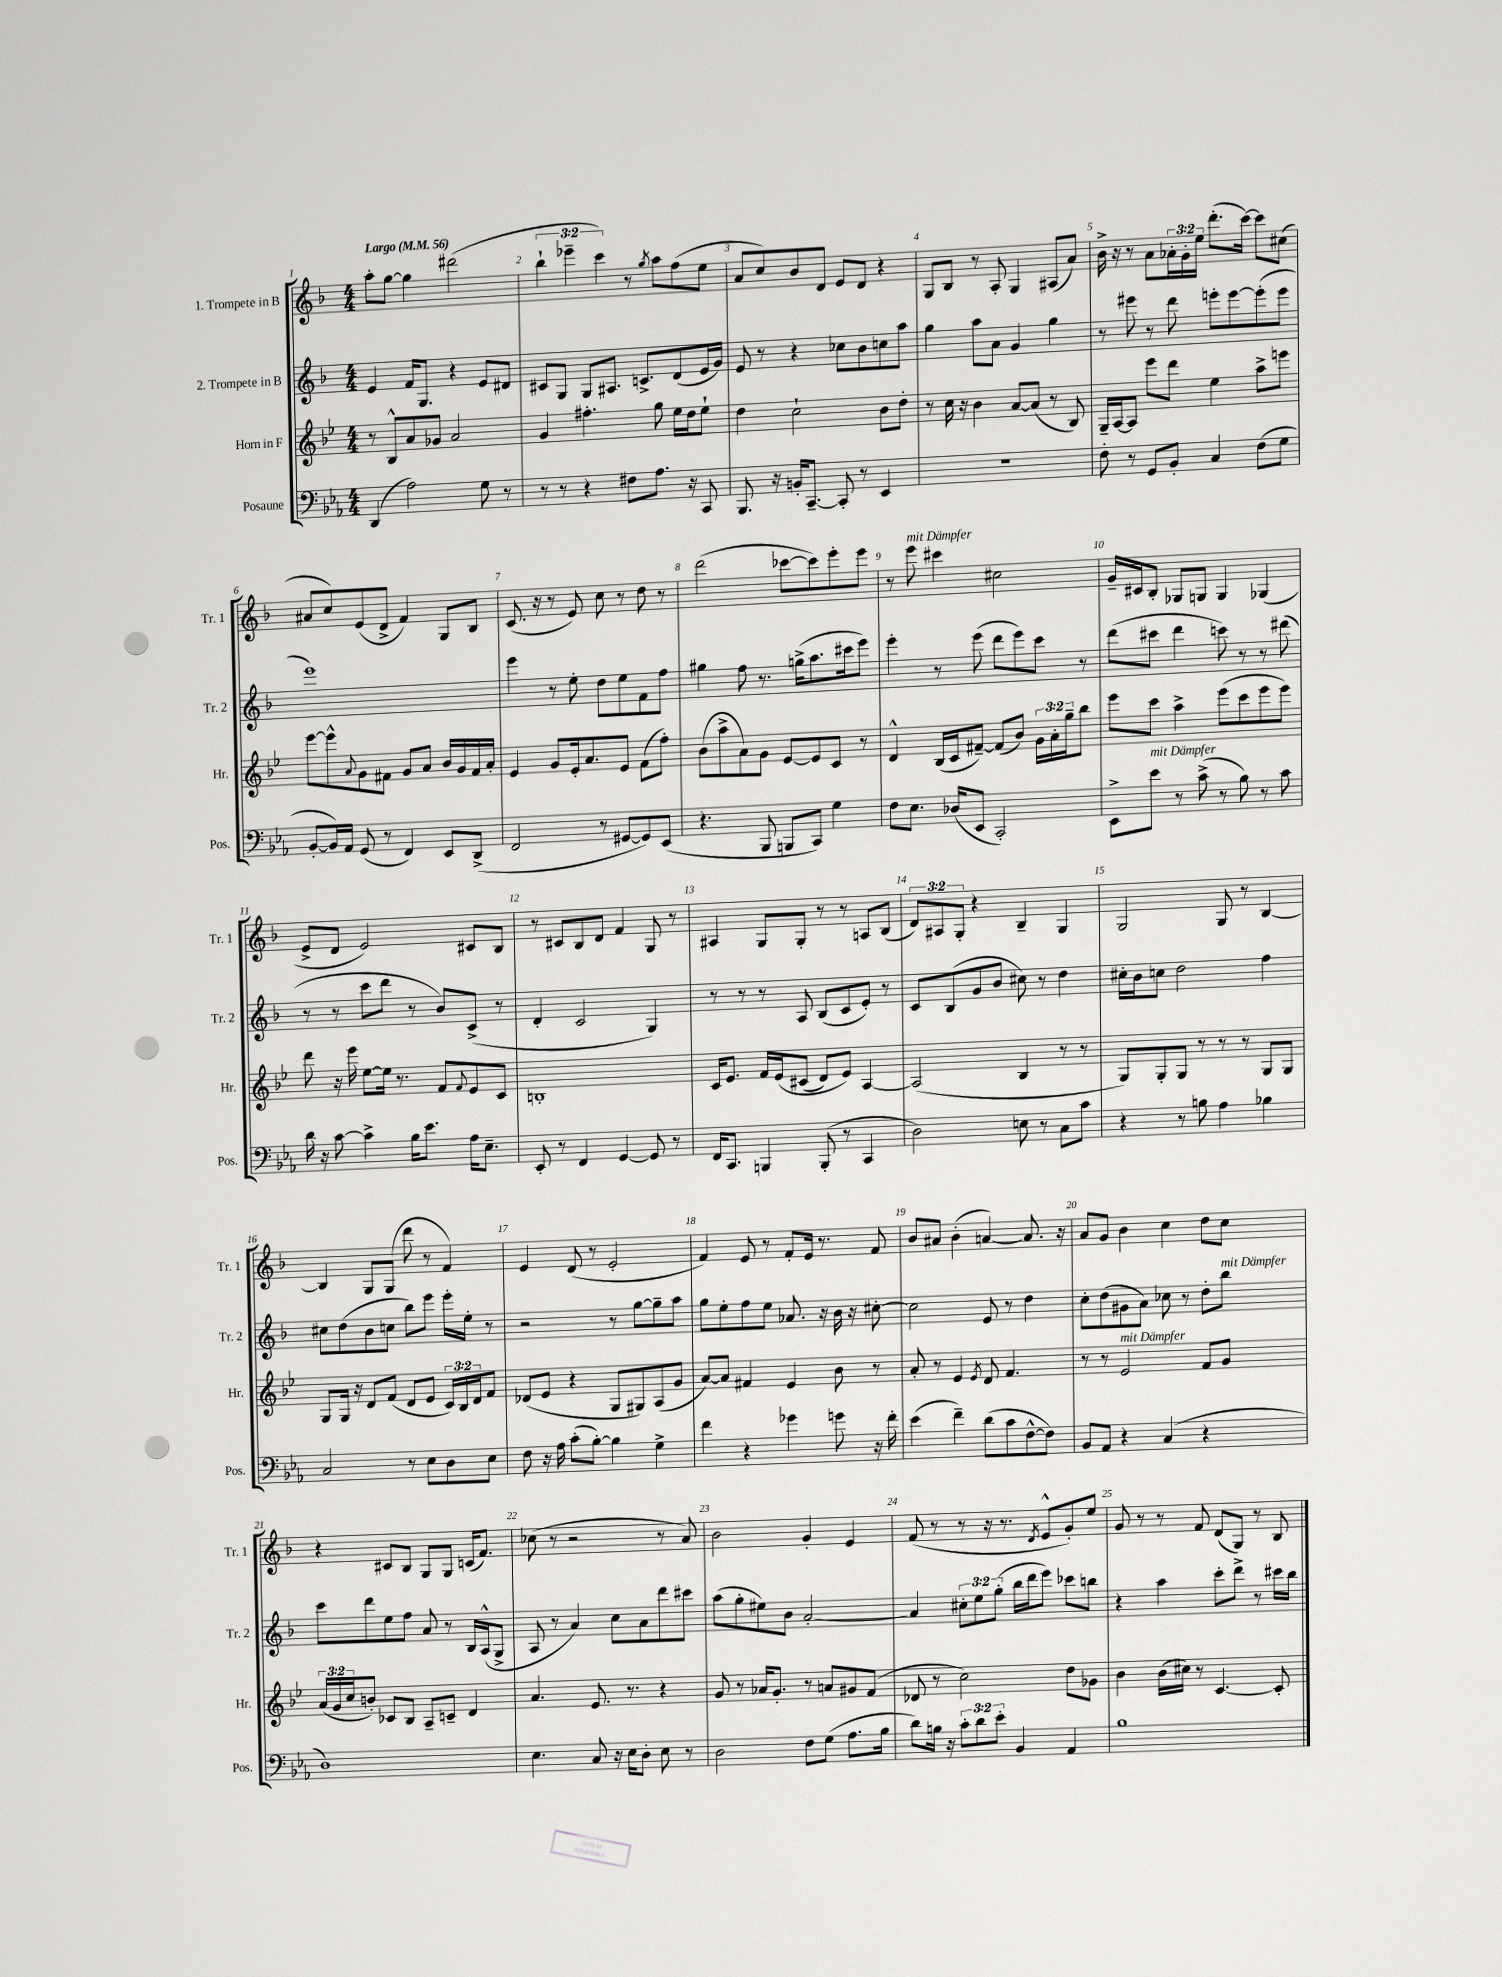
<<
\new StaffGroup <<
\new Staff = "s0" \with { instrumentName = "1. Trompete in B" shortInstrumentName = "Tr. 1" } {
    \clef treble \key f \major \numericTimeSignature \time 4/4 \override Staff.TupletNumber.text = #tuplet-number::calc-fraction-text \tempo "Largo" 4 = 56
    a''8-. g''8~ g''4 dis'''2( |
    \tuplet 3/2 { bes''4-! ees'''4-- c'''4) } r8 \acciaccatura { g''8 } a''8 f''8( e''8 |
    a'8 c''8) bes'8 d'8 e'8 d'8 r4 |
    g8 bes8 r8 a8-. g4 ais8( a'8) |
    bes'16-> r16 r8 a'8 \tuplet 3/2 { aes'16-. g'16-. e''16 } d'''8.-.( c'''16~) c'''8 cis''8( |
    ais'8 c''8) e'8( d'8-> f'4) g8 bes8 |
    c'8.( r16 r8 e'8) c''8 r8 d''8 r8 |
    d'''2( ces'''8~ ces'''8) e'''8-. e'''8 |
    r8 e'''8^\markup { \italic "mit Dämpfer" } cis'''4 cis''2 |
    g'16-- cis'16 bes8-. ges8 g8 g4 ges4( |
    e'8-> d'8 e'2) cis'8 bes8 |
    r8 cis'8 bes8 d'8 f'4 g8 r8 |
    ais4 g8 g8-. r8 r8 a8 bes8( |
    \tuplet 3/2 { d'8) ais8 g8-. } r4 bes4-- g4 |
    g2 g8 r8 bes4~ |
    bes4 g8 g8( d'''8 r8 f'4) |
    e'4 d'8( r8 e'2-. |
    f'4) e'8 r8 f'8-. e'16 r8. f'8 |
    bes'8 ais'8 bes'4-.( a'4~) a'8. r16 |
    a'8 g'8 bes'4 c''4 d''8 c''8 |
    r4 cis'8 bes8 g8 g8 c'16( f'8.) |
    ces''8( r8 r2 r8 a'8) |
    bes'2 g'4-. e'4 |
    f'8( r8 r8 r16 r8. \acciaccatura { d'8 } e'8-^ g'8-.) e''8 |
    g'8 r8 r8 f'8 d'8( g8) r8 bes8 \bar "|." |
}
\new Staff = "s1" \with { instrumentName = "2. Trompete in B" shortInstrumentName = "Tr. 2" } {
    \clef treble \key f \major \numericTimeSignature \time 4/4 \override Staff.TupletNumber.text = #tuplet-number::calc-fraction-text
    e'4 f'16 g8. r4 e'8 dis'8 |
    cis'8 g8 g8 ais8. c'8.-> d'8( e'16 g'16) |
    e'8 r8 r4 ces''8 bes'8 c''8 a''8 |
    g''4 a''8 a'8 g'4 g''4 |
    r8 eis'''8 r8 d'''8 e'''8-. e'''8~ e'''8-.( e'''8 |
    e'''1) |
    e'''4 r8 e''8-. d''8 e''8 f'8 f''8 |
    gis''4 f''8 r8. g''16->( a''8. cis'''16 e'''8) |
    e'''4-. r8 e'''8( d'''8 e'''8) c'''8 r8 |
    d'''8( cis'''8 d'''4 c'''8) r8 r8 dis'''8( |
    r8 r8 c'''8 d'''8 r8 bes'8) c'8->( r8 |
    d'4-. c'2 g4) |
    r8 r8 r8 a8 bes8( c'8 e'8-.) r8 |
    c'8 bes8( g'8 bes'8 cis''8) r8 d''4 |
    cis''16-. bes'16 c''8 d''2 f''4 |
    cis''8 d''8( bes'8 c''8 bes''8) e'''8 e'''16-. e''16-. r8 |
    r2 r8 g''8~ g''8-- a''8 |
    g''8 e''8-. f''8 e''8 aes'8. r16 bes'16 r16 cis''8~-. |
    cis''2 e'8 r8 d''4 |
    c''8-. d''8( gis'8 a'8) ces''8 r8 d''8-. bes''8^\markup { \italic "mit Dämpfer" } |
    c'''8 d'''8 e''8 f''8 a'8 r8 bes16 a16-^( g8-> |
    a8 r8 a'4) c''8 a'8 d'''8 cis'''8 |
    a''8( g''8-. eis''8) bes'8 a'2~-. |
    a'4 \tuplet 3/2 { cis''8-. e''8 g''8-.( } bes''16 d'''16 e'''8) ces'''8 b''8 |
    r4 a''4 c'''8-. d'''8-> r8 cis'''16 bes''16 \bar "|." |
}
\new Staff = "s2" \with { instrumentName = "Horn in F" shortInstrumentName = "Hr." } {
    \clef treble \key bes \major \numericTimeSignature \time 4/4 \override Staff.TupletNumber.text = #tuplet-number::calc-fraction-text
    r8 bes8-^ a'8 ges'8 a'2 |
    g'4 fis''4.-. g''8 ees''16 d''16 ees''8-! |
    d''4 c''2-! bes'8 d''8-. |
    r8 c''16 r16 bes'4 a'8~ a'8( r8 bes8) |
    g16-- a16~ a8 ees'''8 d'''8 ees''4 a''8-> e'''8 |
    ees'''8~ ees'''8-^ \appoggiatura { a'8 } g'8 fis'8 g'8 a'8 bes'16 g'16 fis'16 a'16-. |
    ees'4 g'8 ees'16-. a'8. ees'8 f'8( f''8-.) |
    bes'8( a''8-> a'8) g'8 ees'8~ ees'8 c'8 r8 |
    d'4-^ bes16( c'16 fis'8~--) fis'8( bes'8) \tuplet 3/2 { g'16 a'16-. g''16-- } bes''8 |
    ees'''8 c'''8 a''4-> ees'''8( c'''8 ees'''8 ees'''8) |
    d'''8 r16 ees'''16 ees''8~ ees''16 r8. f'8 \appoggiatura { f'8 } ees'8 c'8 |
    b1-. |
    c'16 ees'8. f'16 ees'16\( cis'8( d'8) ees'8\) a4~ |
    a2( bes4 r8 r8 |
    g8) g8-. g8 r8 r8 r8 g8 g8 |
    g8 g16 r16 d'8 f'8( d'8 ees'8 \tuplet 3/2 { c'16) bes16 d'16 } f'8 |
    des'8( ees'8 r4 g8 gis8) a8( g'8 |
    a'8~) a'8 fis'4 ees'4 bes'8 r8 |
    a'8-. r8 ees'4 \acciaccatura { ees'8 } d'8 f'4. |
    r8 r8 ees'2^\markup { \italic "mit Dämpfer" } f'8 g'8 |
    \tuplet 3/2 { a'16( g'16 c''16 } b'8-.) ces'8 bes8 a8-- c'8-- d'4 |
    a'4. ees'8. r8. r4 |
    g'8 r8 aes'16 g'8.-. r8 a'8 gis'8 f'8( |
    des'8 r8 c''2) d''8 ges'8 |
    bes'4 bes'16( cis''16) r8 c'4.~ c'8-. \bar "|." |
}
\new Staff = "s3" \with { instrumentName = "Posaune" shortInstrumentName = "Pos." } {
    \clef bass \key ees \major \numericTimeSignature \time 4/4 \override Staff.TupletNumber.text = #tuplet-number::calc-fraction-text
    d,4( aes2) g8 r8 |
    r8 r8 r4 fis8 aes8. r16 c,8 |
    bes,,8. r16 b,16-. c,8.~-- c,8-. r8 ees,4 |
    R1 |
    f8-. r8 g,8 bes,8-. c4 f8( g8 |
    bes,8~-. bes,16) aes,16 g,8( r8 f,4) ees,8 d,8->( |
    f,2 r8 gis,8~ gis,8) ees,8( |
    r4. bes,,8 b,,8 c,8) g4 |
    f8 ees8. des16( ees,8 c,2-.) |
    ees,8-> ees'8^\markup { \italic "mit Dämpfer" } r8 c'8->( r8 bes8) r8 c'8 |
    d'16 r16 c'8~ c'4-> bes16 ees'8. aes16 ees8.-- |
    ees,8-. r8 f,4 g,4~ g,8 r8 |
    f,16 c,8. b,,4 b,,8-.( r8 c,4 |
    d2) e8 r8 c8 c'8 |
    r4 r8 b8 aes4 bes4 |
    c2 r8 ees8 d8 ees8 |
    f8 r16 aes16 c'8-.( bes8~-.) bes4 g4-> |
    f'4 r4 ges'4 g'8 r16 f'16-. |
    ees'4( f'4--) d'8( c'8 f8~-^ f8) |
    bes,8 aes,8 r4 c4( r4 |
    d1) |
    ees4. c8 r16 ees16 d8-. ees8 r8 |
    d2 f8 g8( aes8. bes16 |
    d'8) b16 r16 \tuplet 3/2 { c'8-. d'8 ees'8-. } bes,4 aes,4 |
    bes1 \bar "|." |
}
>>
>>
\layout { \context { \Score \override BarNumber.break-visibility = ##(#f #t #t) barNumberVisibility = #all-bar-numbers-visible } }
